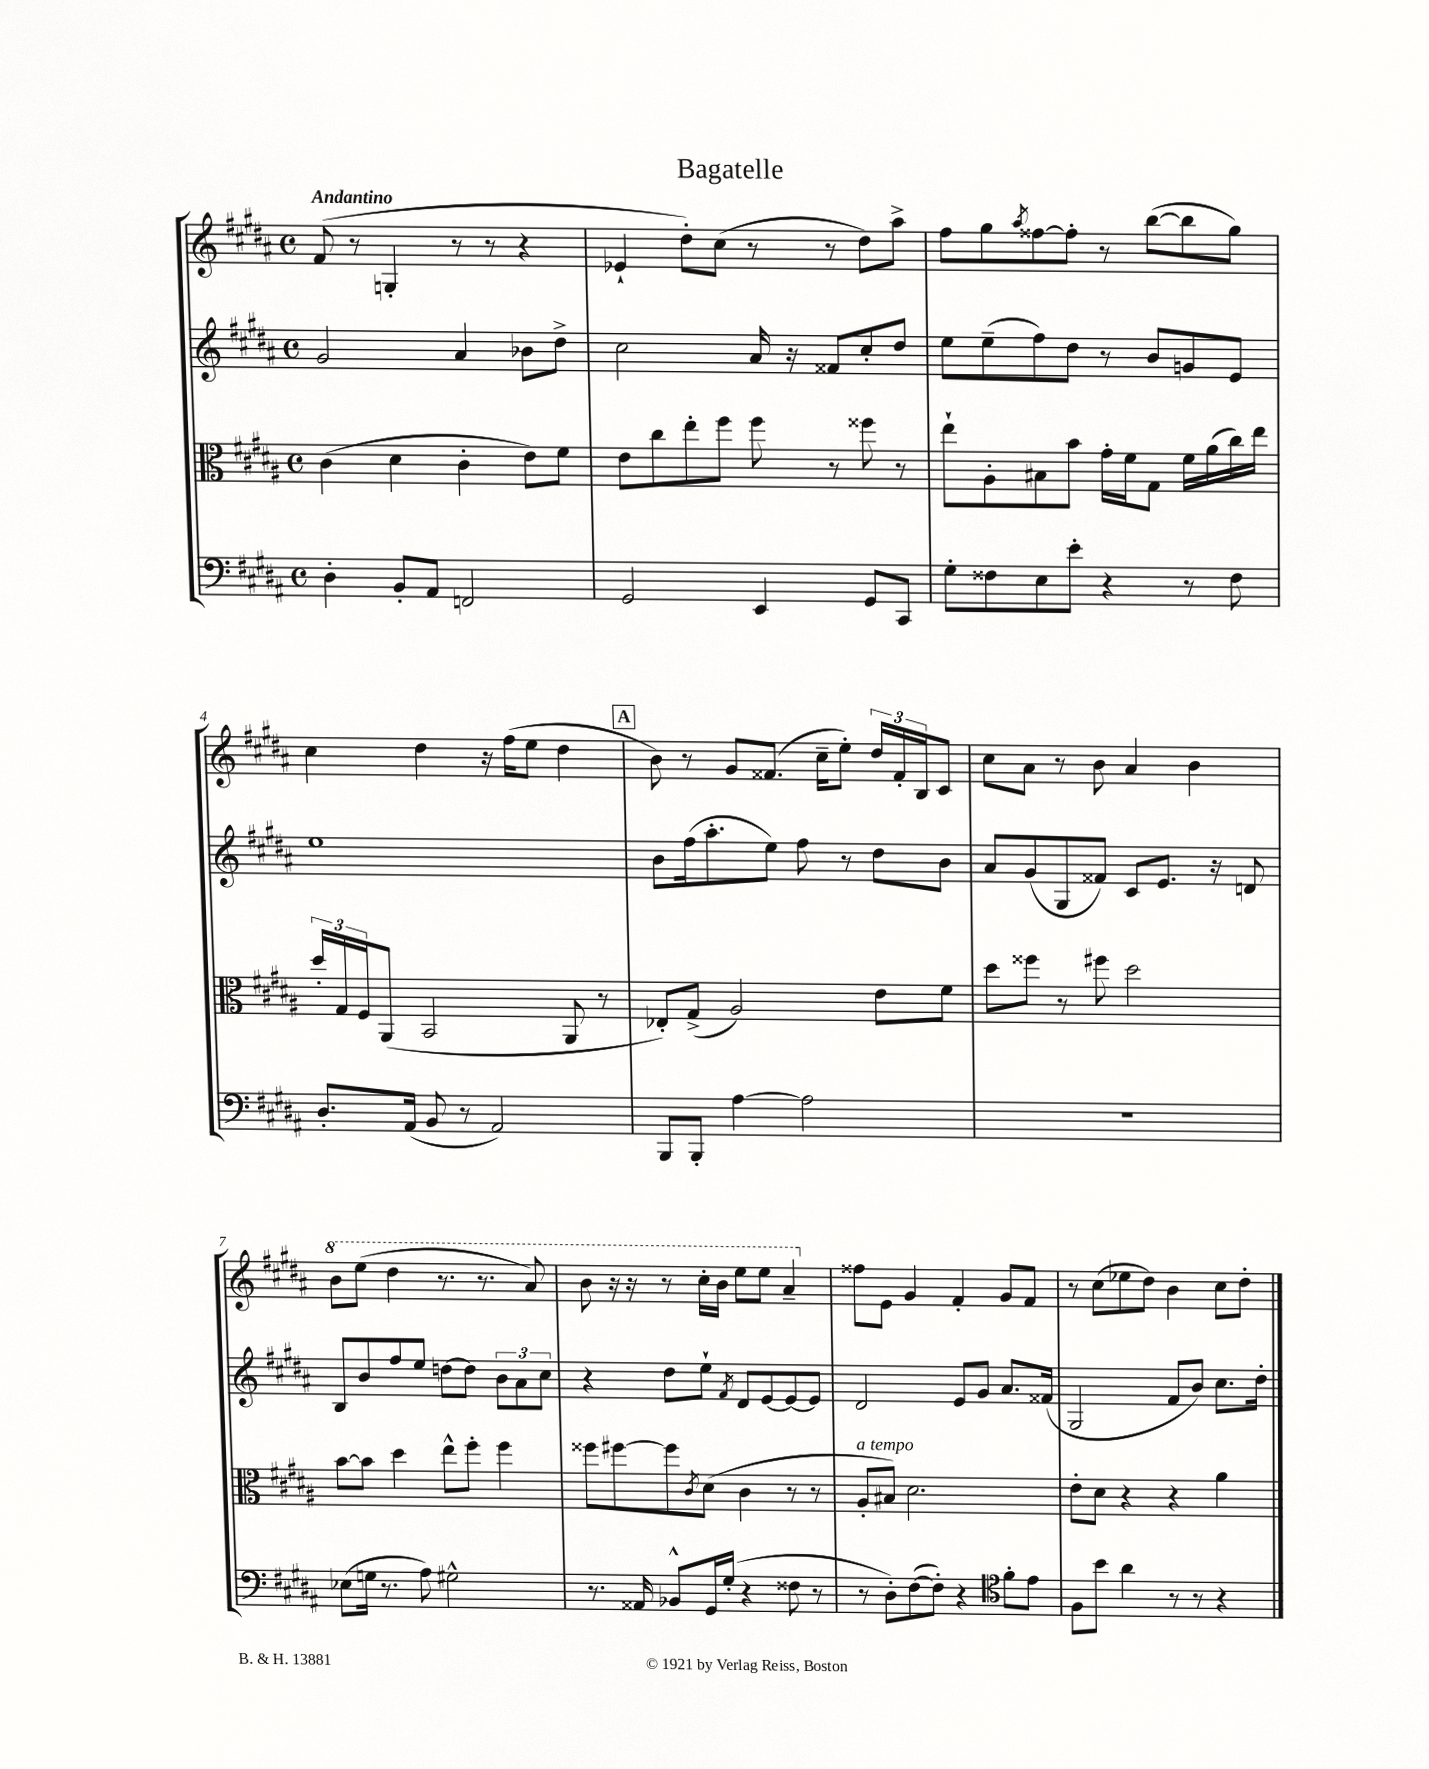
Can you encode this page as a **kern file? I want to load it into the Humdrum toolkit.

**kern	**kern	**kern	**kern
*staff4	*staff3	*staff2	*staff1
*clefF4	*clefC3	*clefG2	*clefG2
*k[f#c#g#d#a#]	*k[f#c#g#d#a#]	*k[f#c#g#d#a#]	*k[f#c#g#d#a#]
*M4/4	*M4/4	*M4/4	*M4/4
*met(c)	*met(c)	*met(c)	*met(c)
4D#'	(4c#	2g#	(8f#
.	.	.	8r
8BB'	4d#	.	4G'
8AA#	.	.	.
2FF	4c#'	4a#	8r
.	.	.	8r
.	8e)	8b-	4r
.	8f#	8dd#^	.
=	=	=	=
2GG#	8e	2cc#	4e-`
.	8cc#	.	.
.	8ee'	.	8dd#')
.	8ff#	.	(8cc#
4EE	8ff#	16a#	8r
.	.	16r	.
.	8r	8f##	8r
8GG#	8ff##	8cc#'	8dd#)
8CC#	8r	8dd#	8aa#^
=	=	=	=
8G#'	8ee`	8ee	8ff#
8F##	8A#'	(8ee~	8gg#
.	.	.	8qaa#
8E	8B#	8ff#)	[8ff##
8e'	8b	8dd#	8ff##']
4r	16g#'	8r	8r
.	16f#	.	.
.	8G#	8b	([8bb
8r	16f#	8g	8bb]
.	(16a#	.	.
8F##	16cc#)	8e	8gg#)
.	16ee	.	.
=	=	=	=
8.D#'	24dd#'	1ee	4cc#
.	24G#	.	.
.	24F#	.	.
.	(8AA#	.	.
(16AA#	.	.	.
8BB	2BB	.	4dd#
8r	.	.	.
2AA#)	.	.	16r
.	.	.	(16ff#
.	.	.	8ee
.	8AA#	.	4dd#
.	8r	.	.
=	=	=	=
8BBB	8E-')	8b	8b)
8BBB'	(8G#^	(16ff#	8r
.	.	8.aa#'	.
[4A#	2A#)	.	8g#
.	.	8ee)	(8.f##
2A#]	.	8ff#	.
.	.	.	16cc#~
.	.	8r	8ee')
.	8e	8dd#	24dd#
.	.	.	24f##'
.	.	.	24B
.	8f#	8b	8c#
=	=	=	=
1r	8dd#	8a#	8cc#
.	8ff##	(8g#	8a#
.	8r	8G#	8r
.	8ff#	8f##)	8b
.	2dd#	8c#	4a#
.	.	8.e	.
.	.	.	4b
.	.	16r	.
.	.	8d	.
=	=	=	=
(8E-	[8b	8B	8bb
16G	8b]	8b	(8eee
8.r	.	.	.
.	4dd#	8ff#	4ddd#
8A#)	.	8ee	.
2G#^^	8ee^^	[8dd	8.r
.	8ff#'	8dd]	.
.	.	.	8.r
.	4ff#	12b	.
.	.	12a#	.
.	.	.	8aa#)
.	.	12cc#	.
=	=	=	=
8.r	8ff##	4r	8bb
.	[8ff#	.	16r
16AA##	.	.	16r
8BB-^^	8ff#]	8dd#	8r
.	8qc#	.	.
16GG#	(8d#	8ee`	16ccc#'
(16G#'	.	.	16bb
.	.	8qf#	.
4r	4c#	8d#	8eee
.	.	[8e	8eee
8F##	8r	8e_	4aa#~
8r	8r	8e]	.
=	=	=	=
8r	8A#'	2d#	8ff##
8D#')	8B#)	.	8e
([8F#	2.d#	.	4g#
8F#'])	.	.	.
4r	.	8e	4f#'
.	.	8g#	.
*clefC4	*	*	*
8f#'	.	8.a#	8g#
8e	.	.	8f#
.	.	(16f##	.
=	=	=	=
8F#	8e'	2G#	8r
8b	8d#	.	(8cc#
4a#	4r	.	8ee-
.	.	.	8dd#)
8r	4r	8f#	4b
8r	.	8b)	.
4r	4a#	8.cc#	8cc#
.	.	.	8dd#'
.	.	16dd#'	.
==	==	==	==
*-	*-	*-	*-
